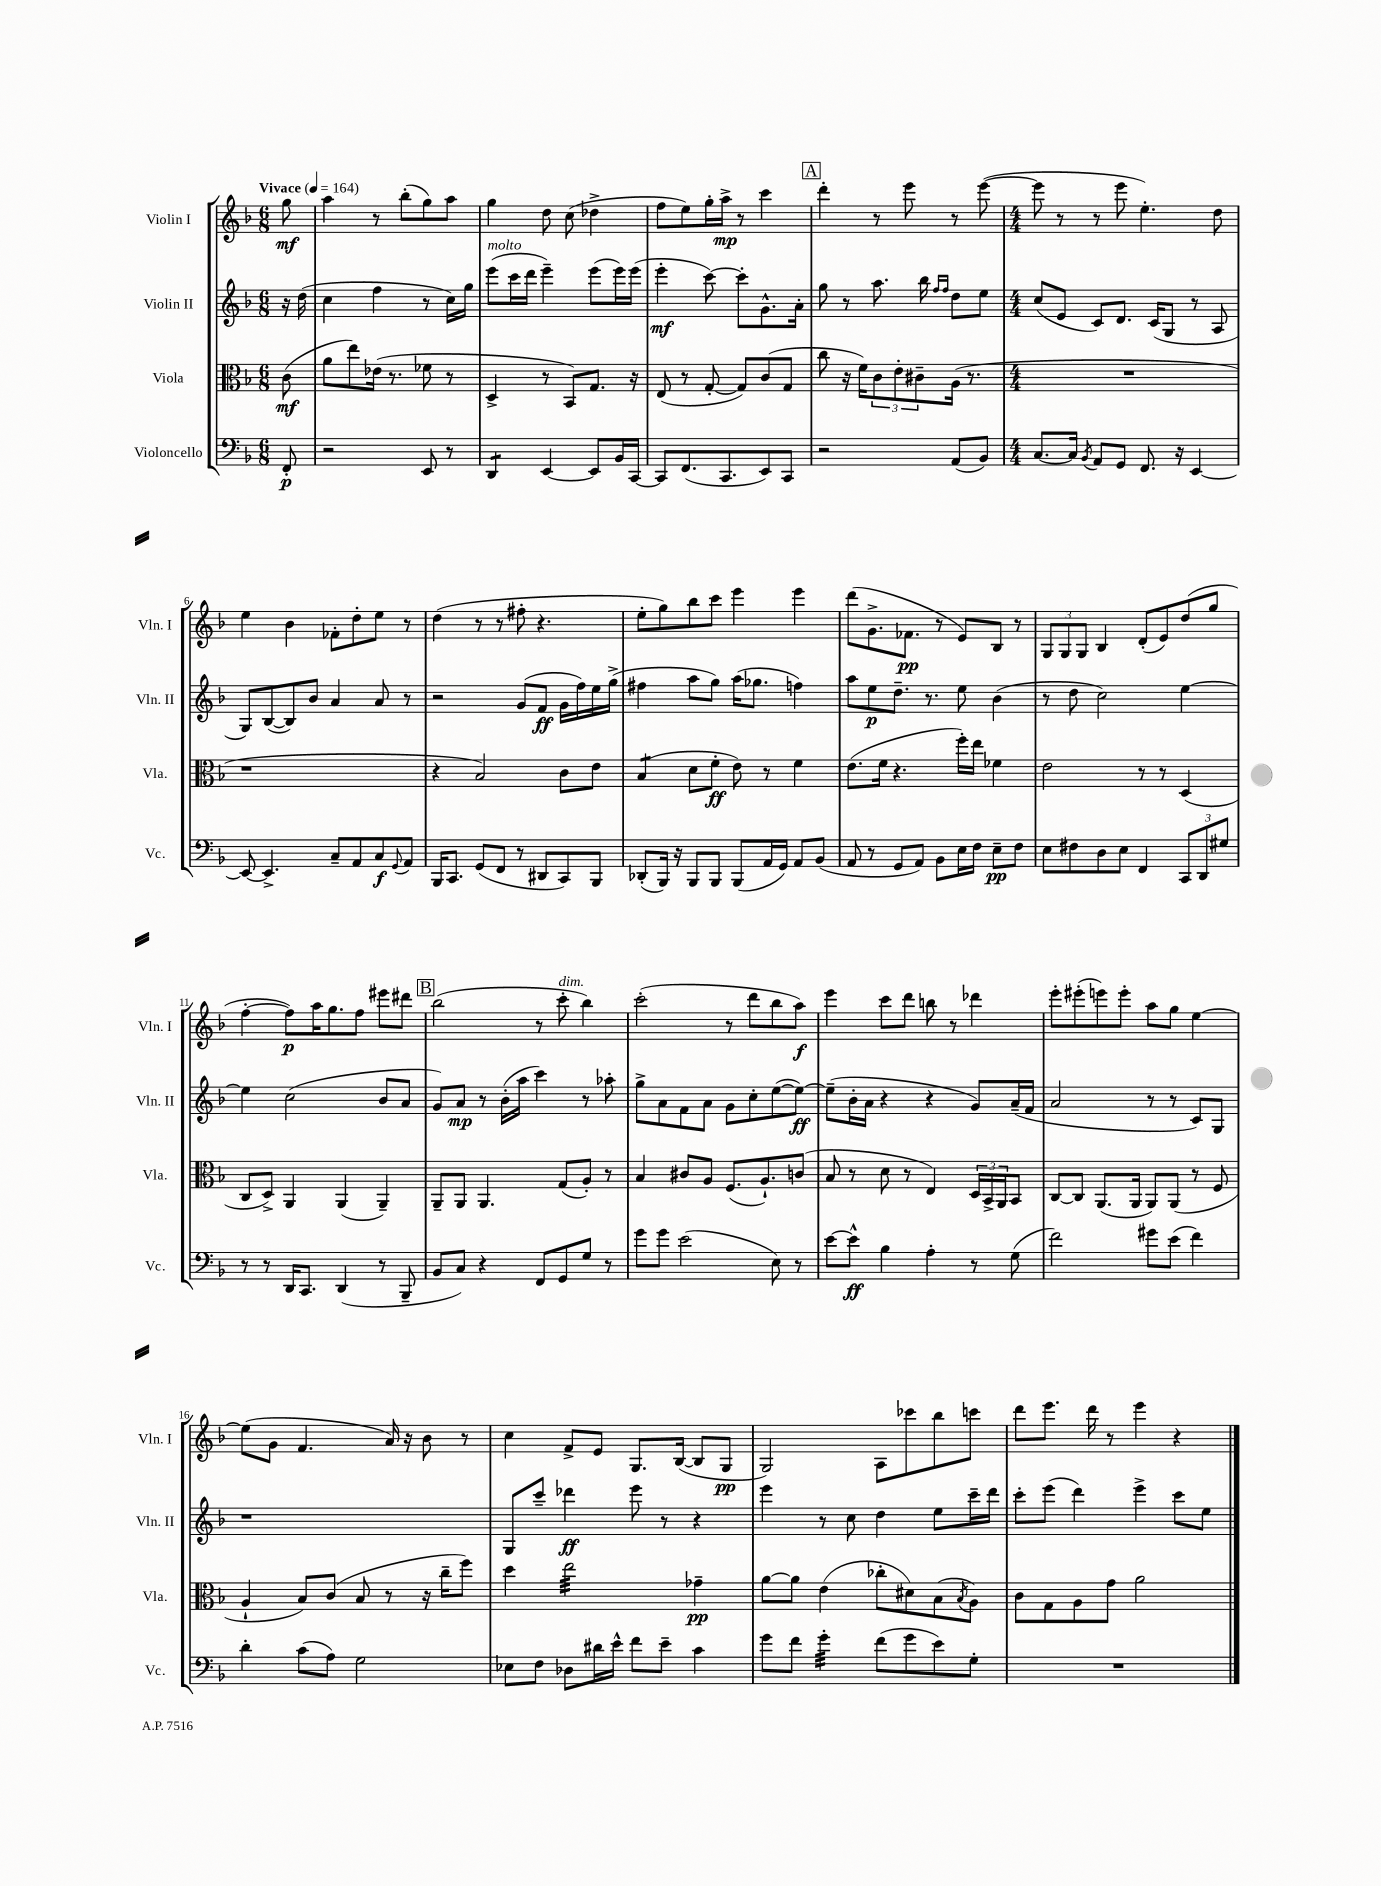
<<
\new StaffGroup <<
\new Staff = "s0" \with { instrumentName = "Violin I" shortInstrumentName = "Vln. I" } {
    \clef treble \key f \major \numericTimeSignature \time 6/8 \partial 8 \tempo "Vivace" 4 = 164
    g''8\mf |
    a''4 r8 bes''8-.( g''8) a''8 |
    g''4 d''8 c''8( des''4-> |
    f''8 e''8) g''16-. a''16->\mp r8 c'''4 |
    \mark \markup { \box "A" } d'''4-. r8 e'''8 r8 e'''8~( |
    \numericTimeSignature \time 4/4 e'''8 r8 r8 e'''8 e''4.-.) d''8 |
    e''4 bes'4 fes'8-. d''8-. e''8 r8 |
    d''4( r8 r8 fis''8-. r4. |
    e''8-. g''8) bes''8 c'''8 e'''4 e'''4 |
    d'''8( g'8.-> fes'8.\pp r8 e'8) bes8 r8 |
    \tuplet 3/2 { g8 g8 g8 } bes4 d'8-.( e'8) d''8( g''8 |
    f''4~-. f''8\p) a''16 g''8. f''8 eis'''8 dis'''8 |
    \mark \markup { \box "B" } bes''2( r8 c'''8-.^\markup { \italic "dim." } bes''4) |
    c'''2-.( r8 d'''8 bes''8 a''8\f) |
    e'''4 c'''8 d'''8 b''8 r8 des'''4 |
    e'''8-. eis'''8-.( e'''8) e'''8-. a''8 g''8 e''4~ |
    e''8( g'8 f'4. a'16) r16 bes'8 r8 |
    c''4 f'8-> e'8 g8. bes16~( bes8 g8\pp |
    g2) a8 ces'''8 bes''8 c'''8 |
    d'''8 e'''8. d'''16 r8 e'''4 r4 \bar "|." |
}
\new Staff = "s1" \with { instrumentName = "Violin II" shortInstrumentName = "Vln. II" } {
    \clef treble \key f \major \numericTimeSignature \time 6/8 \partial 8
    r16 d''16( |
    c''4 f''4 r8 c''16) g''16 |
    e'''8^\markup { \italic "molto" }( c'''16 d'''16 e'''4--) e'''8( e'''16) e'''16( |
    e'''4-.\mf c'''8~) c'''8-. g'8.-^ a'16-. |
    \mark \markup { \box "A" } g''8 r8 a''8. bes''16 \grace { f''16 f''16 } d''8 e''8 |
    \numericTimeSignature \time 4/4 c''8( e'8 c'8) d'8. c'16( g8 r8 a8 |
    g8) bes8~( bes8) bes'8 a'4 a'8 r8 |
    r2 g'8( f'8\ff g'16 f''16) e''16 g''16->( |
    fis''4 a''8 g''8) a''16( ges''8. f''4) |
    a''8 e''8\p d''8.-- r8. e''8 bes'4( |
    r8 d''8 c''2) e''4~ |
    e''4 c''2( bes'8 a'8 |
    \mark \markup { \box "B" } g'8) a'8\mp r8 bes'16-.( a''16 c'''4) r8 aes''8-. |
    g''8-> a'8 f'8 a'8 g'8 c''8-. e''8~( e''8~\ff) |
    e''8--( bes'16-. a'16 r4 r4 g'8) a'16--( f'16 |
    a'2 r8 r8 c'8) g8 |
    r1 |
    g8 c'''8-- des'''4\ff e'''8 r8 r4 |
    e'''4 r8 c''8 d''4 e''8 c'''16-- d'''16 |
    c'''8-. e'''8( d'''4) e'''4-> c'''8 e''8 \bar "|." |
}
\new Staff = "s2" \with { instrumentName = "Viola" shortInstrumentName = "Vla." } {
    \clef alto \key f \major \numericTimeSignature \time 6/8 \partial 8
    c'8\mf( |
    a'8 e''8) ees'16( r8. fes'8 r8 |
    d4-> r8 bes,8) g8. r16 |
    e8( r8 g8~-. g8) c'8( g8 |
    \mark \markup { \box "A" } c''8 r16 f'16) \tuplet 3/2 { c'8 e'8-. cis'8-- } a16( r8. |
    \numericTimeSignature \time 4/4 R1 |
    r1 |
    r4 bes2) c'8 e'8 |
    bes4:8( d'8 f'8-.\ff e'8) r8 f'4 |
    e'8.( f'16 r4. f''16-.) e''16 fes'4 |
    e'2 r8 r8 d4( |
    c8 d8->) a,4 a,4( a,4--) |
    \mark \markup { \box "B" } a,8-- a,8 a,4. g8( a8-.) r8 |
    bes4 cis'8 a8 f8.( a8.-!) c'8( |
    bes8 r8 d'8 r8 e4) \tuplet 3/2 { d16 bes,16-> a,16 } bes,8 |
    c8~ c8 a,8.( a,16 a,8) a,8( r8 f8 |
    a4-! bes8) c'8( bes8 r8 r16 c''16-- f''8) |
    d''4 e''2:32 ges'4--\pp |
    a'8~ a'8 e'4( ces''8-. dis'8) bes8( \acciaccatura { bes8 } a8) |
    c'8 g8 a8 g'8 a'2 \bar "|." |
}
\new Staff = "s3" \with { instrumentName = "Violoncello" shortInstrumentName = "Vc." } {
    \clef bass \key f \major \numericTimeSignature \time 6/8 \partial 8
    f,8-.\p |
    r2 e,8 r8 |
    d,4:8 e,4~ e,8 bes,16 c,16~ |
    c,8 f,8.( c,8. e,8) c,8 |
    \mark \markup { \box "A" } r2 a,8( bes,8) |
    \numericTimeSignature \time 4/4 c8.~ c16 \acciaccatura { bes,8 } a,8 g,8 f,8. r16 e,4~ |
    e,8~ e,4.-> c8-- a,8 c8\f \appoggiatura { g,8 } a,8 |
    bes,,16 c,8. g,8( f,8 r8 dis,8 c,8) bes,,8 |
    des,8-.( bes,,16) r16 bes,,8 bes,,8 bes,,8( a,16 g,16) a,8 bes,8( |
    a,8 r8 g,8 a,8) bes,8 e16 f16 e8--\pp f8 |
    e8 fis8 d8 e8 f,4 \tuplet 3/2 { c,8 d,8 gis8 } |
    r8 r8 d,16 c,8. d,4( r8 bes,,8-- |
    \mark \markup { \box "B" } bes,8 c8) r4 f,8 g,8 g8 r8 |
    g'8 g'8 e'2( e8) r8 |
    e'8~ e'8-^\ff bes4 a4-. r8 g8( |
    f'2) gis'8 e'8( f'4) |
    d'4-. c'8( a8) g2 |
    ees8 f8 des8 dis'16 e'16-^ f'8 e'8-- c'4 |
    g'8 f'8 g'4:32-. f'8( g'8 e'8) g8-. |
    R1 \bar "|." |
}
>>
>>
